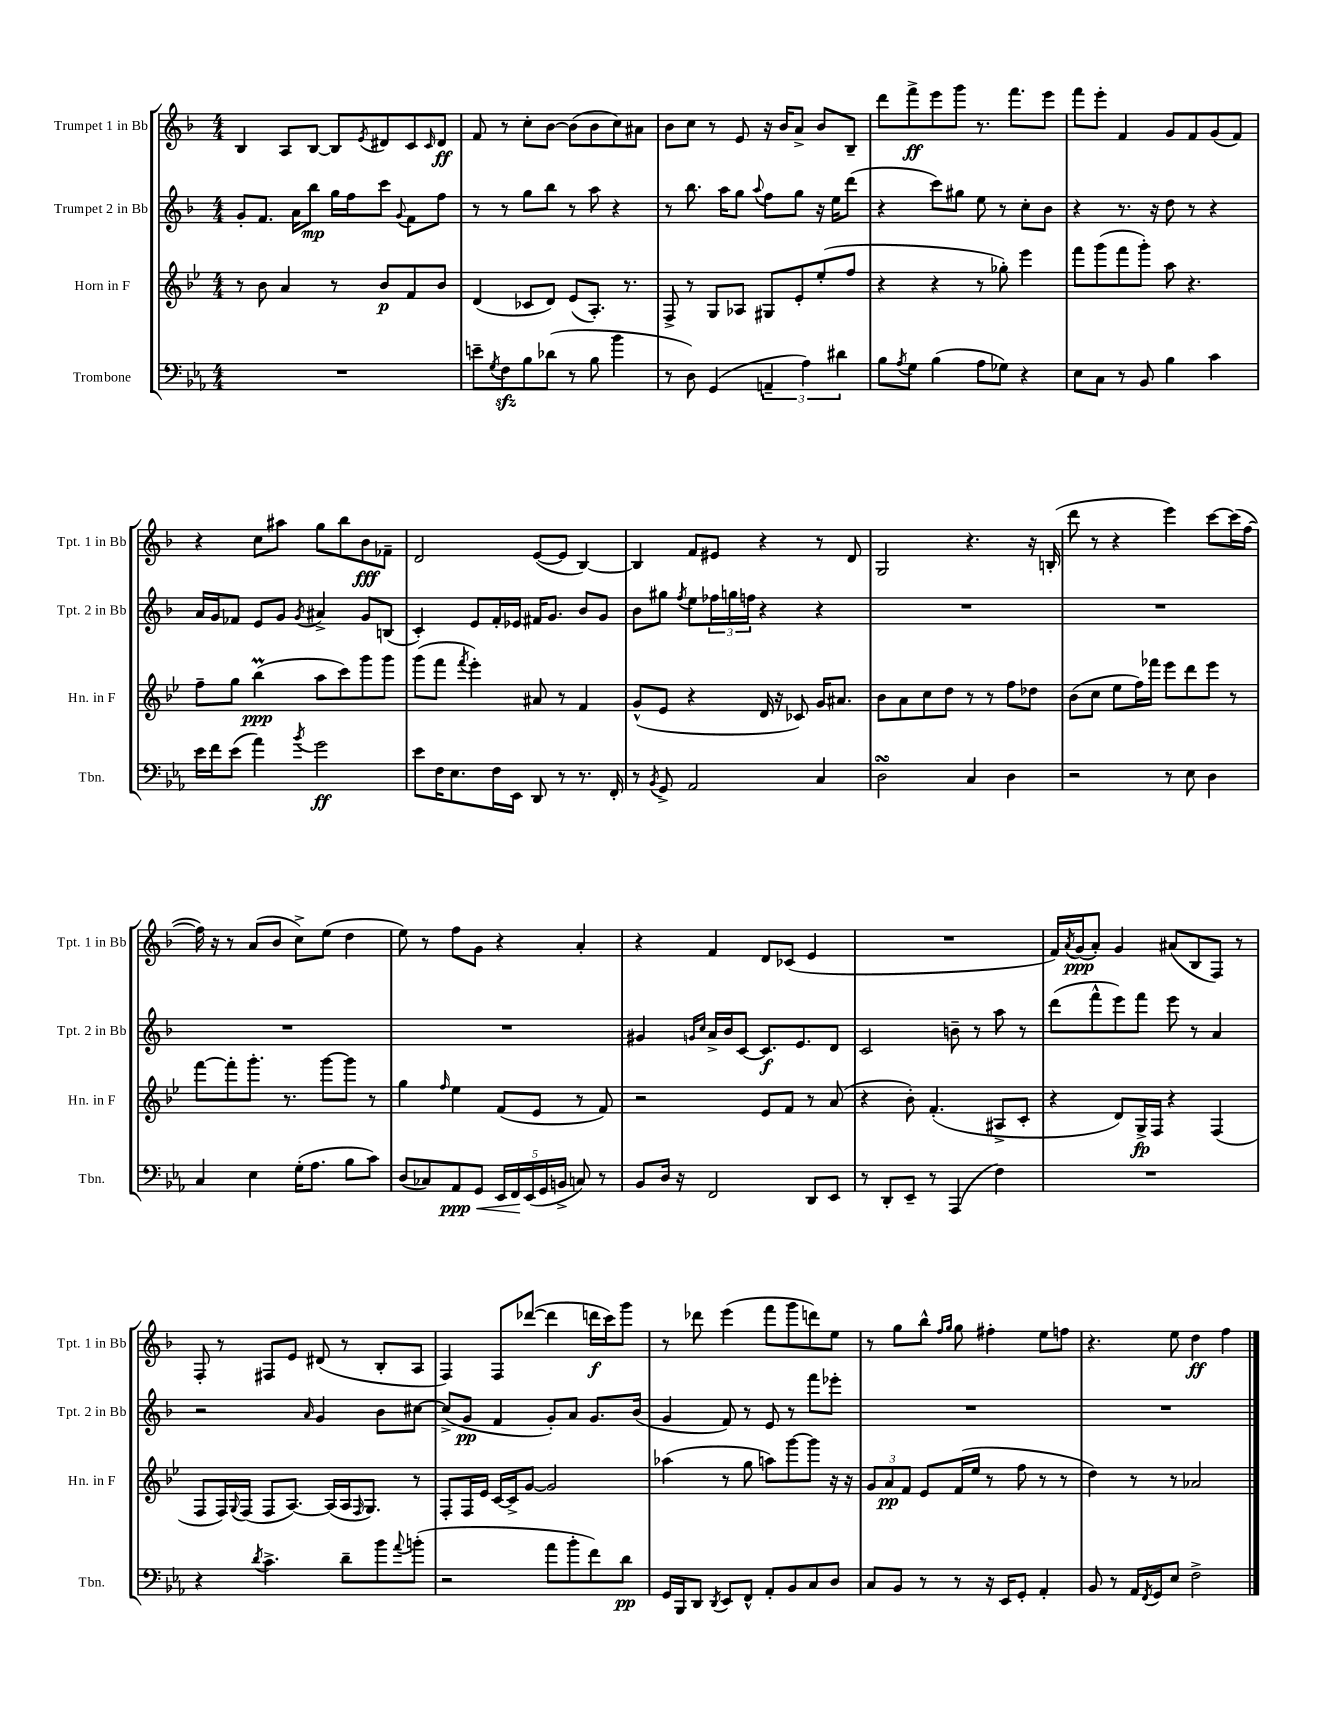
<<
\new StaffGroup <<
\new Staff = "s0" \with { instrumentName = "Trumpet 1 in Bb" shortInstrumentName = "Tpt. 1 in Bb" } {
    \clef treble \key f \major \numericTimeSignature \time 4/4
    bes4 a8 bes8~ bes8 \acciaccatura { e'8 } dis'8 c'8 \grace { c'16 } dis'8\ff |
    f'8 r8 c''8-. bes'8~ bes'8( bes'8 c''8) ais'8 |
    bes'8 c''8 r8 e'8 r16 bes'16 a'8-> bes'8 bes8-- |
    d'''8 f'''8->\ff e'''8 g'''8 r8. f'''8. e'''8 |
    f'''8 e'''8-. f'4 g'8 f'8 g'8( f'8) |
    r4 c''8 ais''8 g''8 bes''8 bes'8\fff fes'8-- |
    d'2 e'8~( e'8 bes4~) |
    bes4 f'8 eis'8 r4 r8 d'8 |
    g2 r4. r16 b16-.( |
    d'''8 r8 r4 e'''4) c'''8~ c'''16( f''16~ |
    f''16) r16 r8 a'8( bes'8 c''8->) e''8( d''4 |
    e''8) r8 f''8 g'8 r4 a'4-. |
    r4 f'4 d'8 ces'8( e'4 |
    R1 |
    f'16) \acciaccatura { a'8 } g'16\ppp( a'8-.) g'4 ais'8( bes8 f8) r8 |
    f8-. r8 fis8 e'8 dis'8( r8 bes8-. a8 |
    f4) f8 des'''8~( des'''4 d'''16\f c'''16) g'''8 |
    r8 des'''8 e'''4( f'''8 g'''8 d'''8) e''8 |
    r8 g''8 bes''8-^ \grace { f''16 g''16 } g''8 fis''4-. e''8 f''8 |
    r4. e''8 d''4\ff f''4 \bar "|." |
}
\new Staff = "s1" \with { instrumentName = "Trumpet 2 in Bb" shortInstrumentName = "Tpt. 2 in Bb" } {
    \clef treble \key f \major \numericTimeSignature \time 4/4
    g'8-. f'8. a'16 bes''8\mp g''16 f''16 c'''8 \appoggiatura { g'8 } f'8 f''8 |
    r8 r8 g''8 bes''8 r8 a''8 r4 |
    r8 bes''8. a''16 g''8 \appoggiatura { a''8 } f''8 g''8 r16 e''16 d'''8( |
    r4 c'''8) gis''8 e''8 r8 c''8-. bes'8 |
    r4 r8. r16 d''8 r8 r4 |
    a'16 g'16 fes'8 e'8 g'8 \acciaccatura { g'8 } ais'4-> g'8 b8( |
    c'4-.) e'8 f'16-. ees'16 fis'16 g'8. bes'8 g'8 |
    bes'8 gis''8 \acciaccatura { f''8 } e''8 \tuplet 3/2 { fes''16 g''16 f''16 } r4 r4 |
    R1 |
    R1 |
    R1 |
    R1 |
    gis'4 \grace { g'16 c''16 } a'16-> bes'16 c'8~ c'8.\f e'8. d'8 |
    c'2 b'8-- r8 a''8 r8 |
    d'''8( f'''8-^ e'''8) f'''8 e'''8 r8 a'4 |
    r2 \grace { a'16 } g'4 bes'8 cis''8~ |
    cis''8->( g'8\pp f'4 g'8-.) a'8 g'8. bes'16( |
    g'4 f'8) r8 e'8 r8 f'''8 ees'''8-. |
    R1 |
    R1 \bar "|." |
}
\new Staff = "s2" \with { instrumentName = "Horn in F" shortInstrumentName = "Hn. in F" } {
    \clef treble \key bes \major \numericTimeSignature \time 4/4
    r8 bes'8 a'4 r8 bes'8\p f'8 bes'8 |
    d'4( ces'8 d'8) ees'8( a8.-.) r8. |
    f8-> r8 g8 aes8 gis8 ees'8-. ees''8-.( f''8 |
    r4 r4 r8 ges''8-.) ees'''4 |
    f'''8 g'''8( f'''8 g'''8-.) a''8 r4. |
    f''8-- g''8 bes''4\prall\ppp( a''8 c'''8) g'''8 g'''8 |
    g'''8( f'''8 \acciaccatura { f'''8 } ees'''4-.) ais'8 r8 f'4 |
    g'8-^( ees'8 r4 d'16 r16 ces'8) g'16 ais'8. |
    bes'8 a'8 c''8 d''8 r8 r8 f''8 des''8 |
    bes'8( c''8 ees''8 f''16) fes'''16 ees'''8 d'''8 ees'''8 r8 |
    f'''8~ f'''8-. g'''8.-. r8. g'''8~ g'''8 r8 |
    g''4 \grace { f''16 } ees''4 f'8( ees'8 r8 f'8) |
    r2 ees'8 f'8 r8 a'8( |
    r4 bes'8-.) f'4.-.( ais8-> c'8-. |
    r4 d'8) g16->\fp f16 r4 f4( |
    f8 f16) \appoggiatura { g8 } f16( f8 a8.~) a16( a16 \grace { f16 } g8.) r8 |
    f8-. f16 ees'16 c'16~ c'16-> g'8~ g'2 |
    aes''4( r8 g''8 a''8) g'''8~ g'''8 r16 r16 |
    \tuplet 3/2 { g'8 a'8\pp f'8 } ees'8 f'16( ees''16 r8 f''8 r8 r8 |
    d''4) r8 r8 aes'2 \bar "|." |
}
\new Staff = "s3" \with { instrumentName = "Trombone" shortInstrumentName = "Tbn." } {
    \clef bass \key ees \major \numericTimeSignature \time 4/4
    R1 |
    e'8-- \acciaccatura { g8 } f8\sfz bes8 des'8( r8 bes8 bes'4 |
    r8 d8) g,4( \tuplet 3/2 { a,4-- aes4) dis'4 } |
    bes8 \acciaccatura { aes8 } g8 bes4( aes8 ges8) r4 |
    ees8 c8 r8 bes,8 bes4 c'4 |
    ees'16 f'16 ees'8( aes'4) \acciaccatura { bes'8 } g'2\ff |
    ees'8 f16 ees8. f16 ees,16 d,8 r8 r8. f,16-. |
    r8 \acciaccatura { bes,8 } g,8-> aes,2 c4 |
    d2\turn c4 d4 |
    r2 r8 ees8 d4 |
    c4 ees4 g16-.( aes8. bes8 c'8) |
    d8( ces8) aes,8\ppp\< g,8 \tuplet 5/4 { ees,16 f,16\! ees,16( g,16 b,16-> } c8) r8 |
    bes,8 d16 r16 f,2 d,8 ees,8 |
    r8 d,8-. ees,8-- r8 aes,,4( f4) |
    R1 |
    r4 \acciaccatura { d'8 } c'4.-> d'8-- bes'8 \appoggiatura { aes'8 } b'8-.( |
    r2 aes'8 bes'8-. f'8) d'8\pp |
    g,16 bes,,16 d,8 \acciaccatura { d,8 } ees,8 f,8-^ aes,8-. bes,8 c8 d8 |
    c8 bes,8 r8 r8 r16 ees,16 g,8-. aes,4-. |
    bes,8 r8 aes,16 \acciaccatura { f,8 } g,16 ees8 f2-> \bar "|." |
}
>>
>>
\layout { \context { \Score \remove "Bar_number_engraver" } }
